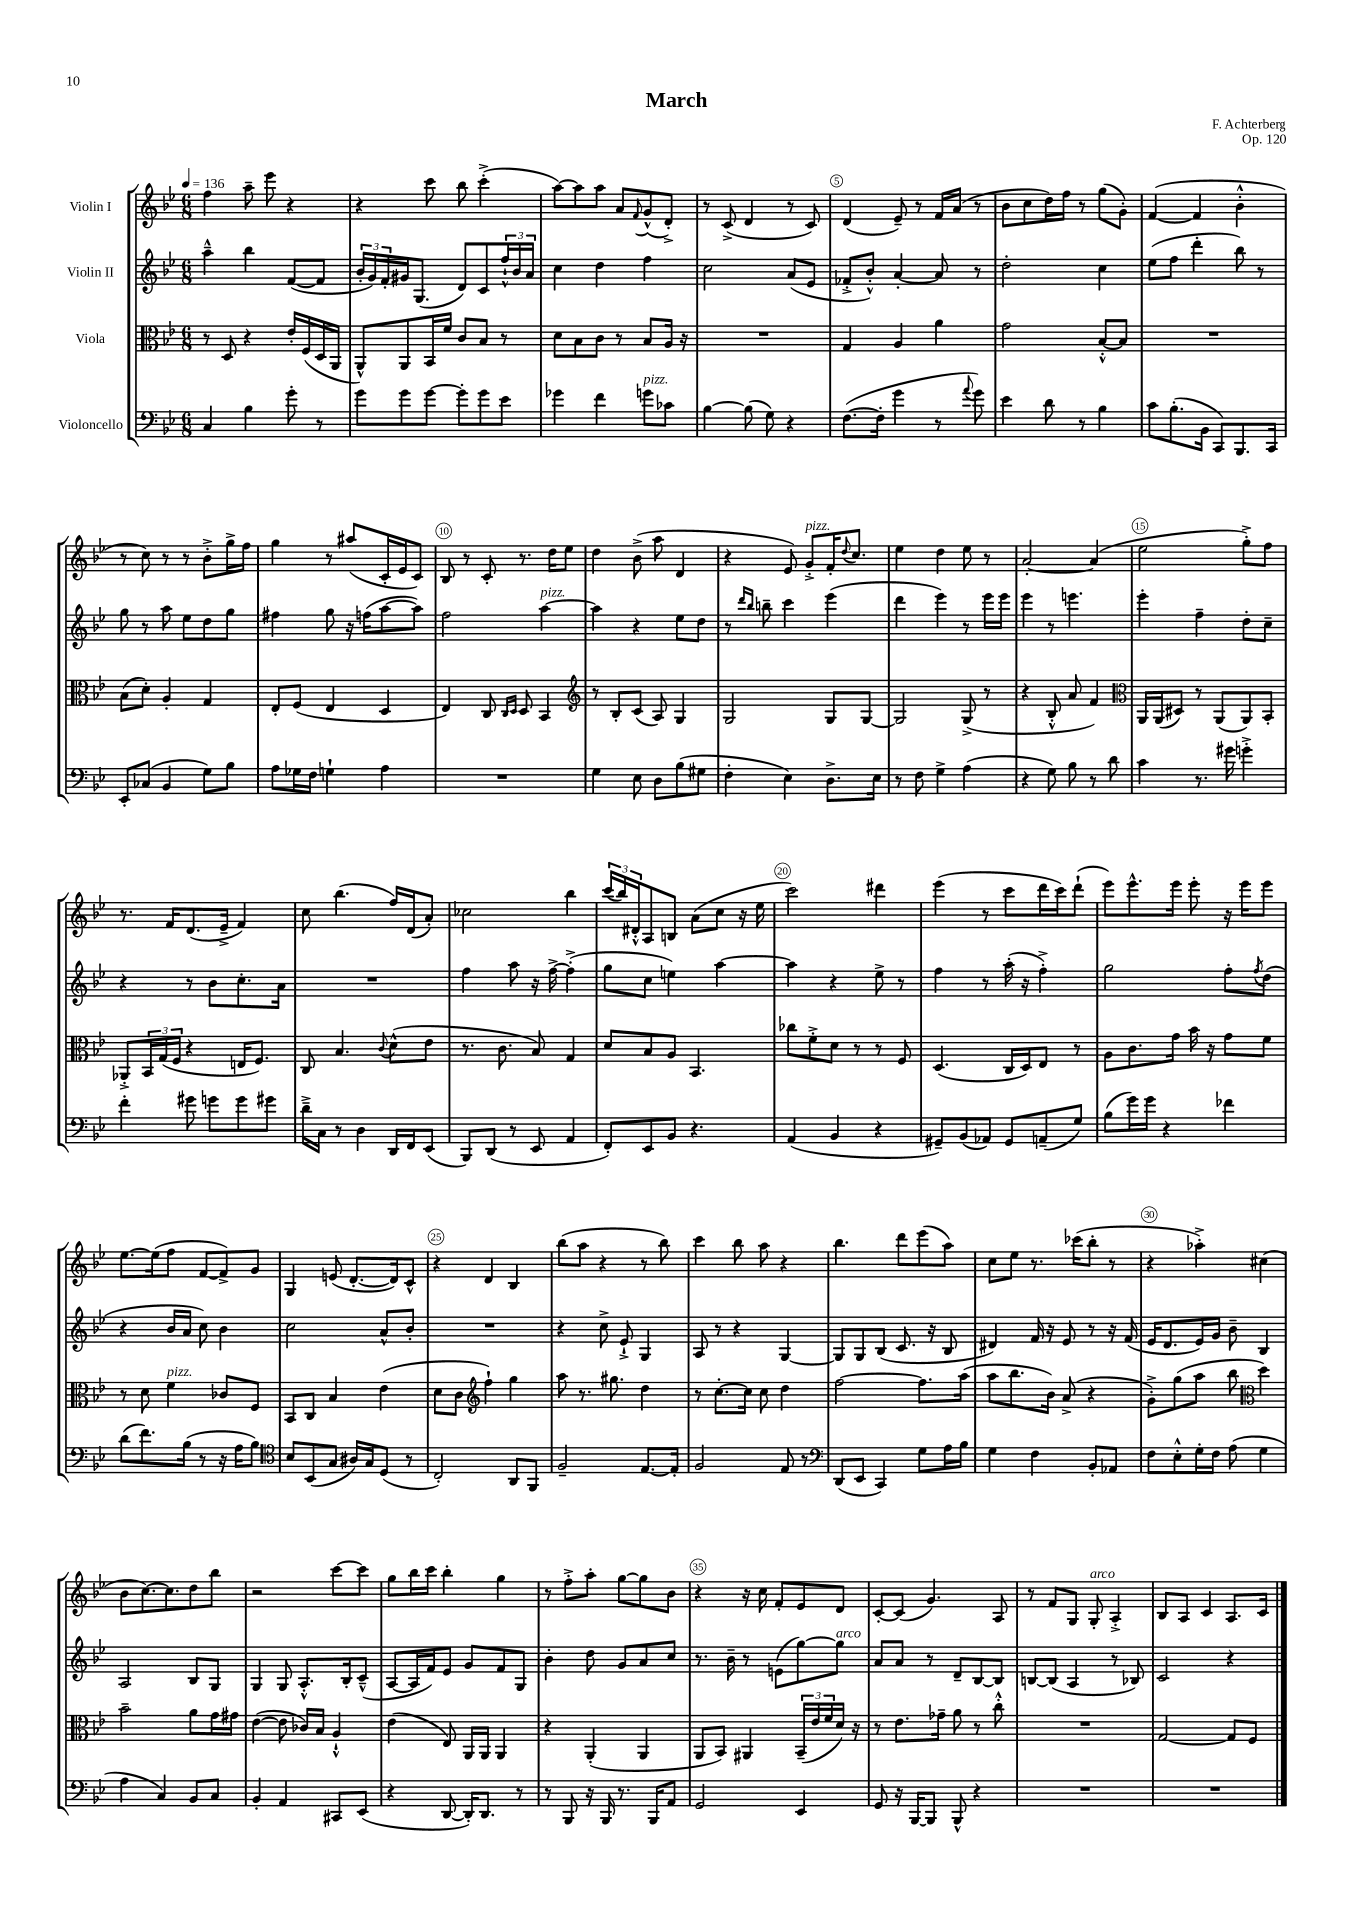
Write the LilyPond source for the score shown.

\header { title = "March" composer = "F. Achterberg" opus = "Op. 120" }
<<
\new StaffGroup <<
\new Staff = "s0" \with { instrumentName = "Violin I" } {
    \clef treble \key bes \major \numericTimeSignature \time 6/8 \tempo 4 = 136
    f''4 a''8-- ees'''8 r4 |
    r4 c'''8 bes''8 c'''4-.->( |
    a''8~) a''8 a''8 a'8 \appoggiatura { f'8 } g'8-^( d'8-.->) |
    r8 c'8->( d'4 r8 c'8) |
    d'4( ees'8--) r8 f'16 a'16( r8 |
    bes'8 c''8 d''16) f''16 r8 g''8( g'8-.) |
    f'4~( f'4 bes'4-.-^ |
    r8 c''8) r8 r8 bes'8-.-> g''16-> f''16 |
    g''4 r8 ais''8( c'16-. ees'16 c'8) |
    bes8 r8 c'8-. r8. d''16 ees''8 |
    d''4 bes'8->( a''8 d'4 |
    r4 ees'8) g'8-.->^\markup { \italic "pizz." } f'16-. \appoggiatura { d''8 } c''8. |
    ees''4 d''4 ees''8 r8 |
    a'2~-. a'4( |
    ees''2 g''8-.->) f''8 |
    r8. f'16 d'8.( ees'16---> f'4) |
    c''8 bes''4.( f''16) d'16( a'8-.) |
    ces''2 bes''4 |
    \tuplet 3/2 { c'''16( bes''16) dis'16-.-^ } a8 b8 a'8( c''8 r16 ees''16 |
    c'''2) dis'''4 |
    ees'''4( r8 c'''8 d'''16 c'''16) d'''8-!( |
    ees'''8) ees'''8.-^ ees'''16 ees'''8-. r16 ees'''16 ees'''8 |
    ees''8.~ ees''16( f''8 f'8~ f'8->) g'8 |
    g4 e'8( d'8.~-. d'16) c'8-^ |
    r4 d'4 bes4 |
    bes''8( a''8 r4 r8 bes''8) |
    c'''4 bes''8 a''8 r4 |
    bes''4. d'''8 ees'''8( a''8) |
    c''8 ees''8 r8. ces'''16( bes''8-. r8 |
    r4 aes''4-.->) cis''4( |
    bes'8 c''8.~) c''8. d''8 bes''8 |
    r2 c'''8~ c'''8 |
    g''8 bes''16 c'''16 bes''4-. g''4 |
    r8 f''8-.-> a''8-. g''8~ g''8 bes'8 |
    r4 r16 c''16 f'8-. ees'8 d'8 |
    c'8~-. c'8( g'4.) a8 |
    r8 f'8 g8 g8-.^\markup { \italic "arco" } a4-.-> |
    bes8 a8 c'4 a8. c'16 \bar "|." |
}
\new Staff = "s1" \with { instrumentName = "Violin II" } {
    \clef treble \key bes \major \numericTimeSignature \time 6/8
    a''4---^ bes''4 f'8~( f'8 |
    \tuplet 3/2 { bes'16-. g'16) f'16-. } gis'16 g8.( d'8) c'8 \tuplet 3/2 { f''16-!-^ bes'16 a'16 } |
    c''4 d''4 f''4 |
    c''2 a'8( ees'8 |
    fes'8-.-> bes'8-.-^) a'4~-. a'8 r8 |
    d''2-. c''4 |
    ees''8( f''8 d'''4-. bes''8) r8 |
    g''8 r8 a''8 ees''8 d''8 g''8 |
    fis''4 g''8 r16 f''16( a''8~ a''8) |
    f''2 a''4~^\markup { \italic "pizz." } |
    a''4 r4 ees''8 d''8 |
    r8 \grace { d'''16 bes''16 } b''8-- c'''4 ees'''4( |
    d'''4 ees'''4) r8 ees'''16 ees'''16 |
    ees'''4 r8 e'''4. |
    ees'''4-. f''4-- d''8-. c''8-- |
    r4 r8 bes'8 c''8.-. a'16 |
    R2. |
    f''4 a''8 r16 f''16~-> f''4-.->( |
    g''8 c''8 e''4) a''4~ |
    a''4 r4 ees''8-> r8 |
    f''4 r8 a''16-.( r16 f''4-.->) |
    g''2 f''8-. \acciaccatura { f''8 } d''8( |
    r4 bes'16 a'16 c''8) bes'4 |
    c''2 a'8-^ bes'8-. |
    R2. |
    r4 c''8-> ees'8-!-> g4 |
    a8 r8 r4 g4~ |
    g8 g8 bes8( c'8. r16 bes8 |
    dis'4) f'16 r16 ees'8 r8 r16 f'16( |
    ees'16 d'8. ees'16) g'16 bes'8-- bes4 |
    a2 bes8 g8 |
    g4 g8 a8.-.-^ bes16-. c'8---^( |
    a8~ a16 f'16) ees'8 g'8 f'8 g8 |
    bes'4-. d''8 g'8 a'8 c''8 |
    r8. bes'16-- r8 e'8( g''8~) g''8^\markup { \italic "arco" } |
    a'8 a'8 r8 d'8-- bes8~ bes8 |
    b8~ b8( a4 r8 bes8) |
    c'2 r4 \bar "|." |
}
\new Staff = "s2" \with { instrumentName = "Viola" } {
    \clef alto \key bes \major \numericTimeSignature \time 6/8
    r8 d8 r4 ees'16-. f16( d16 a,16 |
    a,8-^) a,8 bes,16 f'16 c'8 bes8 r8 |
    d'8 bes8 c'8 r8 bes8 a16 r16 |
    R2. |
    g4 a4 a'4 |
    g'2 bes8~-.-^ bes8 |
    R2. |
    bes8( d'8-.) a4-. g4 |
    ees8-. f8( ees4 d4 |
    ees4) c8 \grace { c16 d16 } d8 bes,4 |
    \clef treble r8 bes8-. c'8( a8) g4 |
    g2 g8 g8~ |
    g2 g8->( r8 |
    r4 bes8-.-^ a'8 f'4) |
    \clef alto a,16 a,16( dis8) r8 a,8( a,8) bes,8-. |
    aes,8-.-> \tuplet 3/2 { bes,16 g16( f16 } r4 e16 f8.) |
    c8 bes4. \appoggiatura { c'8 } d'8-^( ees'8 |
    r8. c'8. bes8) g4 |
    d'8 bes8 a8 bes,4. |
    ces''8 f'8-.-> d'8 r8 r8 f8 |
    d4.( c16 d16) ees8 r8 |
    a8 c'8. g'16 bes'16 r16 g'8 f'8 |
    r8 d'8 f'4^\markup { \italic "pizz." } ces'8 f8 |
    bes,8 c8 bes4 ees'4( |
    d'8 c'8 \clef treble f''4-!) g''4 |
    a''8 r8. gis''8. d''4 |
    r8 c''8.~-. c''16 c''8 d''4 |
    f''2~ f''8. a''16( |
    a''8 bes''8. bes'16) a'8->( r4 |
    g'8-.->) g''8( a''8 bes''8 \clef alto d''4) |
    bes'2-- a'8 g'16 gis'16 |
    ees'4~( ees'8 ces'16) bes16 a4-!-^ |
    ees'4( ees8) a,16 a,16 a,4 |
    r4 a,4-.( a,4 |
    a,8 bes,8) ais,4 \tuplet 3/2 { bes,16--( ees'16 f'16 } d'16) r16 |
    r8 ees'8. ges'16-- a'8 r8 c''8-.-^ |
    R2. |
    g2~ g8 f8 \bar "|." |
}
\new Staff = "s3" \with { instrumentName = "Violoncello" } {
    \clef bass \key bes \major \numericTimeSignature \time 6/8
    c4 bes4 g'8-. r8 |
    g'8 g'8 g'8~ g'8-. g'8 ees'8 |
    ges'4 f'4 g'8^\markup { \italic "pizz." } ces'8 |
    bes4~ bes8( g8) r4 |
    f8.~( f16-. g'4 r8 \appoggiatura { a'8 } g'8) |
    ees'4 d'8 r8 bes4 |
    c'8 bes8.-.( bes,16 c,8) bes,,8. c,16 |
    ees,8-. ces8( bes,4 g8) bes8 |
    a8 ges16 f16 g4-! a4 |
    R2. |
    g4 ees8 d8 bes8( gis8 |
    f4-. ees4) d8.-> ees16 |
    r8 f8 g4-> a4( |
    r4 g8) bes8 r8 d'8 |
    c'4 r8. gis'16 g'4-.-> |
    f'4-. gis'8 g'8 g'8 gis'8 |
    d'16---> c16 r8 d4 d,16 f,16 ees,8( |
    bes,,8) d,8( r8 ees,8 a,4 |
    f,8-.) ees,8 bes,8 r4. |
    a,4( bes,4 r4 |
    gis,8--) bes,8( aes,8) gis,8 a,8--( g8) |
    bes8( g'16) g'16 r4 fes'4 |
    d'8( f'8.) bes16( r8 r16 a16 bes8) |
    \clef tenor bes8 bes,8( g8 ais16) g16 d8( r8 |
    c2-.) a,8 f,8 |
    f2-- ees8.~ ees16-. |
    f2 ees8 r8 |
    \clef bass d,8( ees,8 c,4) g8 a16 bes16 |
    g4 f4 bes,8-. aes,8 |
    f8 ees8-.-^ g16-. f16 a8( g4 |
    a4 c4) bes,8 c8 |
    bes,4-. a,4 cis,8 ees,8( |
    r4 d,8~ d,16-.) d,8. r8 |
    r8 bes,,8 r16 bes,,16 r8. bes,,16 a,8 |
    g,2 ees,4 |
    g,8 r16 bes,,16~ bes,,8 bes,,8-^ r4 |
    R2. |
    R2. \bar "|." |
}
>>
>>
\layout { \context { \Score \override BarNumber.break-visibility = ##(#f #t #t) barNumberVisibility = #(every-nth-bar-number-visible 5) \override BarNumber.stencil = #(make-stencil-circler 0.1 0.3 ly:text-interface::print) } }
